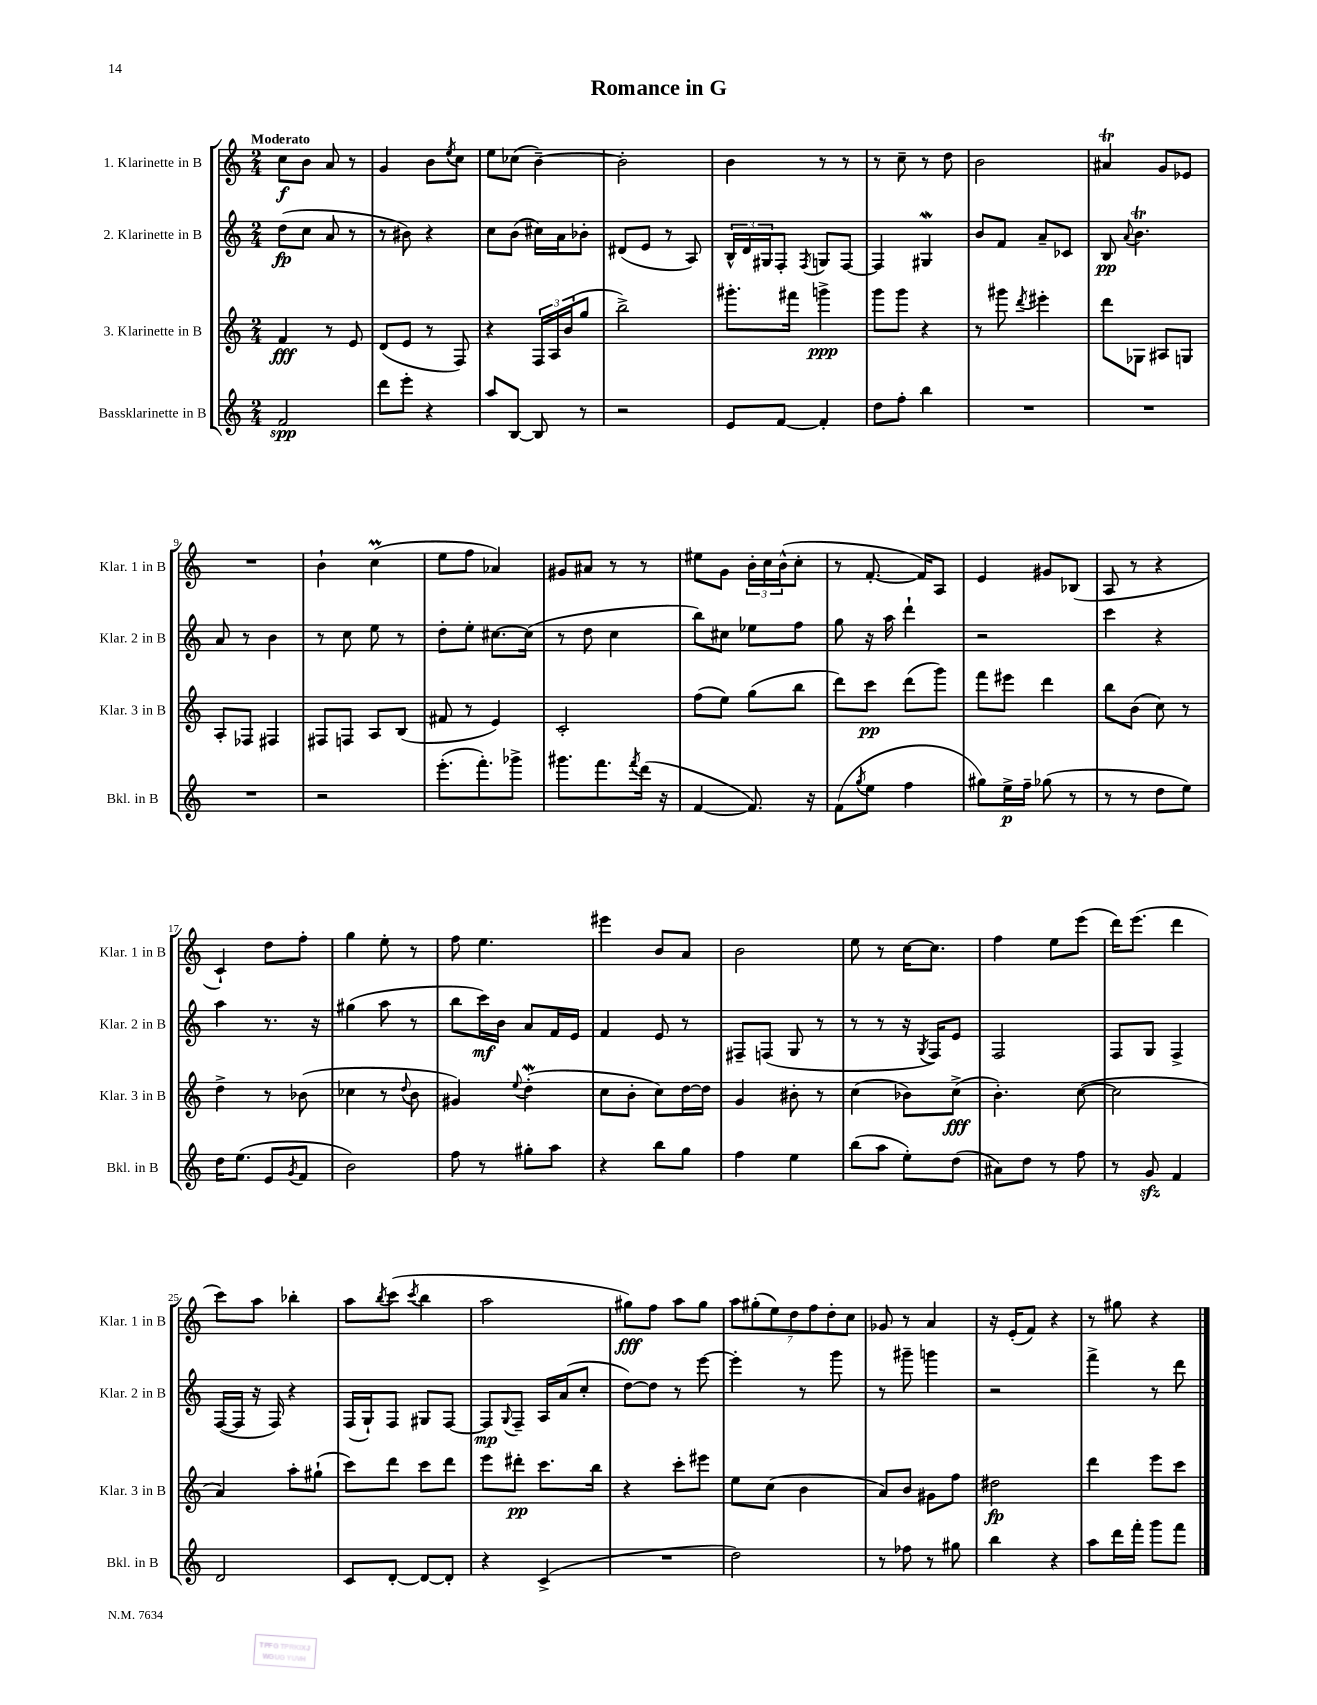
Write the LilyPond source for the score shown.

\header { title = "Romance in G" }
<<
\new StaffGroup <<
\new Staff = "s0" \with { instrumentName = "1. Klarinette in B" shortInstrumentName = "Klar. 1 in B" } {
    \clef treble \key c \major \numericTimeSignature \time 2/4 \tempo "Moderato"
    c''8\f b'8 a'8 r8 |
    g'4 b'8 \acciaccatura { e''8 } c''8 |
    e''8 ces''8( b'4~--) |
    b'2-. |
    b'4 r8 r8 |
    r8 c''8-- r8 d''8 |
    b'2 |
    ais'4\trill g'8 ees'8 |
    R2 |
    b'4-! c''4\prall( |
    e''8 f''8 aes'4) |
    gis'8 ais'8 r8 r8 |
    eis''8 g'8 \tuplet 3/2 { b'16-. c''16 b'16-^( } c''8-. |
    r8 f'8.~-. f'16) a8 |
    e'4 gis'8 bes8( |
    a8 r8 r4 |
    c'4-!) d''8 f''8-. |
    g''4 e''8-. r8 |
    f''8 e''4. |
    eis'''4 b'8 a'8 |
    b'2 |
    e''8 r8 c''16~ c''8. |
    f''4 e''8 e'''8( |
    d'''16) e'''8.( d'''4 |
    c'''8) a''8 bes''4-. |
    a''8 \acciaccatura { b''8 } c'''8( \acciaccatura { c'''8 } b''4 |
    a''2 |
    gis''8\fff) f''8 a''8 gis''8 |
    \tuplet 7/4 { a''8 gis''8-.( e''8) d''8 f''8 d''8-. c''8 } |
    ges'8 r8 a'4 |
    r16 e'16-.( f'8) r4 |
    r8 gis''8 r4 \bar "|." |
}
\new Staff = "s1" \with { instrumentName = "2. Klarinette in B" shortInstrumentName = "Klar. 2 in B" } {
    \clef treble \key c \major \numericTimeSignature \time 2/4
    d''8\fp( c''8 a'8 r8 |
    r8 bis'8) r4 |
    c''8 b'8( cis''16) a'16 bes'8-. |
    dis'8( e'8 r8 a8) |
    \tuplet 3/2 { b16-^ d'16 gis16 } f8-. \acciaccatura { f8 } g8 f8~ |
    f4 gis4\mordent |
    b'8 f'8 a'8-- ces'8 |
    b8\pp \appoggiatura { a'8 } b'4.\trill |
    a'8 r8 b'4 |
    r8 c''8 e''8 r8 |
    d''8-. e''8-. cis''8.~ cis''16( |
    r8 d''8 c''4 |
    b''8) cis''8 ees''8 f''8 |
    g''8 r16 a''16 d'''4-! |
    r2 |
    c'''4 r4 |
    a''4 r8. r16 |
    gis''4( a''8 r8 |
    b''8 c'''16\mf) b'16 a'8 f'16 e'16 |
    f'4 e'8 r8 |
    fis8-- f8( g8 r8 |
    r8 r8 r16 \acciaccatura { g8 } f16) e'8 |
    f2 |
    f8 g8 f4-> |
    f16~( f16 r16 f16) r4 |
    f16( g16-!) f8 gis8 f8~ |
    f8\mp \appoggiatura { g8 } f8-- a16 a'16( c''8-. |
    d''8~) d''8 r8 e'''8~ |
    e'''4-. r8 g'''8 |
    r8 gis'''8-- g'''4 |
    r2 |
    f'''4-> r8 d'''8 \bar "|." |
}
\new Staff = "s2" \with { instrumentName = "3. Klarinette in B" shortInstrumentName = "Klar. 3 in B" } {
    \clef treble \key c \major \numericTimeSignature \time 2/4
    f'4\fff r8 e'8 |
    d'8( e'8 r8 f8) |
    r4 \tuplet 3/2 { f16 a16 b'16( } g''8 |
    b''2->) |
    gis'''8.-. fis'''16 g'''4->\ppp |
    g'''8 g'''8 r4 |
    r8 gis'''8 \acciaccatura { d'''8 } eis'''4-. |
    d'''8 ges8 ais8 g8 |
    a8-. fes8 fis4 |
    fis8 f8 a8 b8( |
    fis'8 r8 e'4) |
    c'2-. |
    f''8( e''8) g''8( b''8 |
    d'''8) c'''8\pp d'''8( g'''8) |
    f'''8 eis'''8 d'''4 |
    b''8 b'8( c''8) r8 |
    d''4-> r8 bes'8( |
    ces''4 r8 \appoggiatura { d''8 } b'8 |
    gis'4) \appoggiatura { e''8 } d''4-.\mordent( |
    c''8 b'8-. c''8) d''16~ d''16 |
    g'4 bis'8-. r8 |
    c''4( bes'8) c''8->\fff( |
    b'4.-.) c''8~( |
    c''2 |
    a'4) a''8-. gis''8-!( |
    c'''8) d'''8 c'''8 d'''8 |
    e'''8 dis'''8-.\pp c'''8. b''16 |
    r4 c'''8-. eis'''8 |
    e''8 c''8( b'4 |
    a'8) b'8 gis'8 f''8 |
    dis''2\fp |
    d'''4 e'''8 c'''8 \bar "|." |
}
\new Staff = "s3" \with { instrumentName = "Bassklarinette in B" shortInstrumentName = "Bkl. in B" } {
    \clef treble \key c \major \numericTimeSignature \time 2/4
    f'2\spp |
    d'''8 e'''8-. r4 |
    a''8 b8~ b8 r8 |
    r2 |
    e'8 f'8~ f'4-. |
    d''8 f''8-. b''4 |
    R2 |
    R2 |
    R2 |
    r2 |
    e'''8.-.( f'''8.-.) ges'''8-> |
    gis'''8. f'''8. \acciaccatura { f'''8 } d'''16( r16 |
    f'4~ f'8.) r16 |
    f'8( \acciaccatura { g''8 } e''8 f''4 |
    gis''8) e''16->\p f''16-- ges''8( r8 |
    r8 r8 d''8 e''8) |
    d''16 e''8.( e'8 \acciaccatura { g'8 } f'8 |
    b'2) |
    f''8 r8 gis''8-. a''8 |
    r4 b''8 g''8 |
    f''4 e''4 |
    b''8( a''8 e''8-.) d''8( |
    ais'8) d''8 r8 f''8 |
    r8 g'8\sfz f'4 |
    d'2 |
    c'8 d'8~-. d'8~ d'8-. |
    r4 c'4->( |
    R2 |
    d''2) |
    r8 fes''8 r8 gis''8 |
    b''4 r4 |
    a''8 d'''16 f'''16-. g'''8 f'''8 \bar "|." |
}
>>
>>
